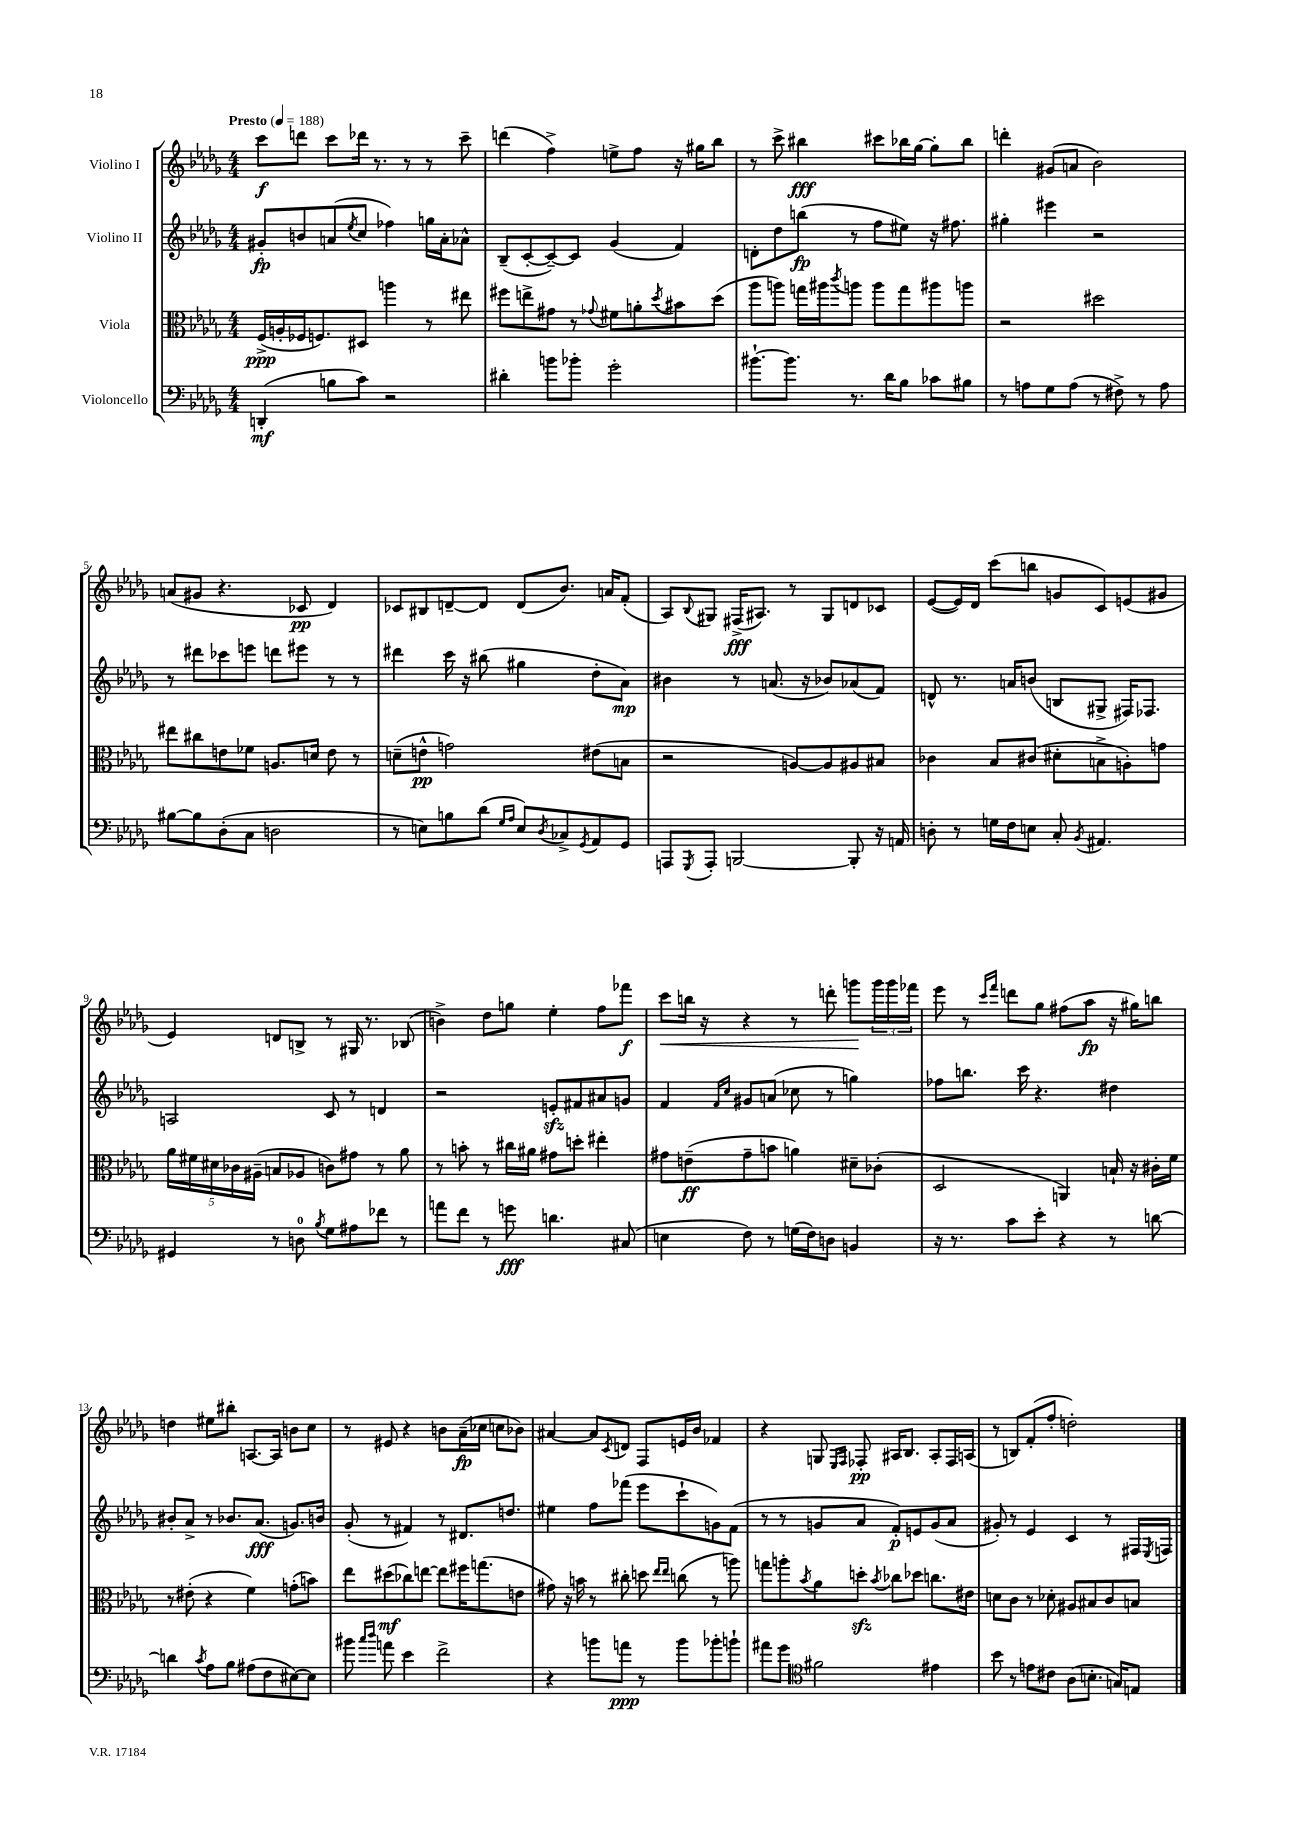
<<
\new StaffGroup <<
\new Staff = "s0" \with { instrumentName = "Violino I" } {
    \clef treble \key des \major \numericTimeSignature \time 4/4 \tempo "Presto" 4 = 188
    c'''8\f d'''8 c'''8 des'''16 r8. r8 r8 c'''8-- |
    d'''4( f''4->) e''8-> f''8 r16 gis''16 bes''8 |
    r8 c'''8-> bis''4\fff cis'''8 bes''16 ges''16~ ges''8-. bes''8 |
    d'''4-. gis'8( a'8 bes'2) |
    a'8( gis'8 r4. ces'8\pp des'4) |
    ces'8 bis8 d'8~-- d'8 d'8( bes'8.) a'16 f'8-.( |
    aes8) \appoggiatura { bes8 } gis8 fis16->\fff( ais8.) r8 gis8 d'8 ces'8 |
    ees'8~( ees'16) des'16 c'''8( b''8 g'8 c'8) e'8( gis'8 |
    ees'4) d'8 b8-> r8 gis16 r8. bes8( |
    b'4->) des''8 g''8 ees''4-. f''8 fes'''8\f |
    c'''8\< b''16 r16 r4 r8 d'''8-. g'''8\! \tuplet 3/2 { g'''16 g'''16 fes'''16 } |
    ees'''8 r8 \grace { c'''16 f'''16 } d'''8 ges''8 fis''8( aes''8\fp r16 gis''16) b''8 |
    d''4 eis''8 bis''8-. a8.~ a16 b'8 c''8 |
    r8 eis'8 r4 b'8 aes'16--\fp( ces''16 c''8 bes'8) |
    ais'4~ ais'8 \acciaccatura { c'8 } d'8 f8 e'16 bes'16 fes'4 |
    r4 g8 \grace { ees16 f16 } fes8-.\pp ais16 bes8. ais8-. fes16 a16( |
    r8 b8) f'8-.( f''8-. d''2-.) \bar "|." |
}
\new Staff = "s1" \with { instrumentName = "Violino II" } {
    \clef treble \key des \major \numericTimeSignature \time 4/4
    gis'8-.\fp b'8 a'8( \acciaccatura { ees''8 } c''8 fes''4) g''16 a'16-. aes'8-^ |
    bes8--( c'8~-. c'8~--) c'8 ges'4( f'4) |
    d'8-. des''8 b''8\fp( r8 f''8 eis''8) r16 fis''8. |
    gis''4-. eis'''4 r2 |
    r8 dis'''8 ces'''8 e'''8 d'''8 eis'''8 r8 r8 |
    dis'''4 c'''16 r16 bis''8( gis''4 des''8-. aes'8\mp) |
    bis'4 r8 a'8.( r16 bes'8) aes'8( f'8) |
    d'8-^ r8. a'16 b'8( b8 gis8-> fis16) fes8. |
    a2 c'8 r8 d'4 |
    r2 e'8-.\sfz fis'8 ais'8 g'8 |
    f'4 \grace { f'16 c''16 } gis'8 a'8( ces''8 r8 g''4) |
    fes''8 b''8. c'''16 r4. dis''4 |
    bis'8-. aes'8-> r8 bes'8. aes'8.\fff( g'8.) b'16 |
    ges'8-.( r8 fis'4) r8 dis'8. d''8. |
    eis''4 f''8 fes'''8( ees'''8 c'''8-! g'8) f'8( |
    r8 r8 g'8 aes'8 f'8-.\p) e'8 g'8( aes'8 |
    gis'8-.) r8 ees'4 c'4 r8 fis16 \acciaccatura { ees8 } f16 \bar "|." |
}
\new Staff = "s2" \with { instrumentName = "Viola" } {
    \clef alto \key des \major \numericTimeSignature \time 4/4
    f16->\ppp( a16-. fes16 f8.) dis8 a''4 r8 eis''8 |
    fis''8 e''8-> gis'8 r8 \appoggiatura { ges'8 } fis'8 a'8-. \acciaccatura { des''8 } bis'8 des''8( |
    aes''8 a''8) g''16 ais''16 \acciaccatura { c'''8 } a''8 a''8 g''8 ais''8 a''8 |
    r2 dis''2 |
    eis''8 cis''8 e'8 fes'8 a8. d'16 e'8 r8 |
    d'8--( e'8-^\pp g'2) eis'8( b8 |
    r2 a8~) a8 ais8 bis8 |
    ces'4 bes8 cis'8( dis'8-. b8-> a8-.) g'8 |
    \tuplet 5/4 { aes'16 fis'16 dis'16 ces'16 ais16--( } b8 aes8 c'8) gis'8 r8 aes'8 |
    r8 b'8-. r8 cis''16 ais'16 gis'8 d''8-. eis''4-. |
    gis'8 e'8--\ff( gis'8-- b'8 a'4) dis'8-- ces'8-.( |
    des2 a,4) b16-! r16 cis'16-. f'16 |
    r8 eis'8-.( r4 f'4) g'8-.( b'8) |
    ees''8 dis''8\mf( ces''8) e''8~ e''8 fis''16 g''8.( e'8 |
    gis'8) r16 b'16 r8 cis''8-. d''8 \grace { ees''16 ees''16 } c''8( r8 a''8) |
    g''8 a''8-. \acciaccatura { bes'8 } aes'8 d''8-.\sfz \acciaccatura { bes'8 } ces''8 des''8 c''8. eis'16 |
    d'8 c'8 r8 des'8-. ais8 bis8 c'8 b8 \bar "|." |
}
\new Staff = "s3" \with { instrumentName = "Violoncello" } {
    \clef bass \key des \major \numericTimeSignature \time 4/4
    d,4-.\mf( b8 c'8) r2 |
    dis'4-. b'8 bes'8-. ges'2-. |
    bis'8.~-! bis'8. r8. des'16 bes8 ces'8 bis8 |
    r8 a8 ges8 a8( r8 fis8->) r8 a8 |
    bis8~ bis8 des8-.( c8 d2 |
    r8 e8) b8 des'8( \grace { ges16 aes16 } e8) \acciaccatura { des8 } ces8-> \acciaccatura { ges,8 } aes,8 ges,8 |
    a,,8 \acciaccatura { ges,,8 } a,,8-. b,,2~ b,,8-. r16 a,16 |
    d8-. r8 g16 f16 e8 c8-. \acciaccatura { bes,8 } ais,4. |
    gis,4 r8 d8-0 \acciaccatura { bes8 } ges8 ais8 fes'8 r8 |
    a'8 f'8 r8 g'8\fff d'4. cis8( |
    e4 f8) r8 g16( f16) d8 b,4 |
    r16 r8. c'8 ees'8-. r4 r8 d'8~ |
    d'4 \acciaccatura { c'8 } aes8 bes8 ais8( f8 eis8~) eis8 |
    bis'8 \grace { c''16 des''16 } a'8 ees'4 f'2-> |
    r4 b'8 a'8\ppp r8 b'8 bes'8-. b'8-! |
    ais'8 ges'8 \clef tenor fis'2 eis'4 |
    bes'8 r8 e'8 cis'8 aes8( b8.-. g16) e8 \bar "|." |
}
>>
>>
